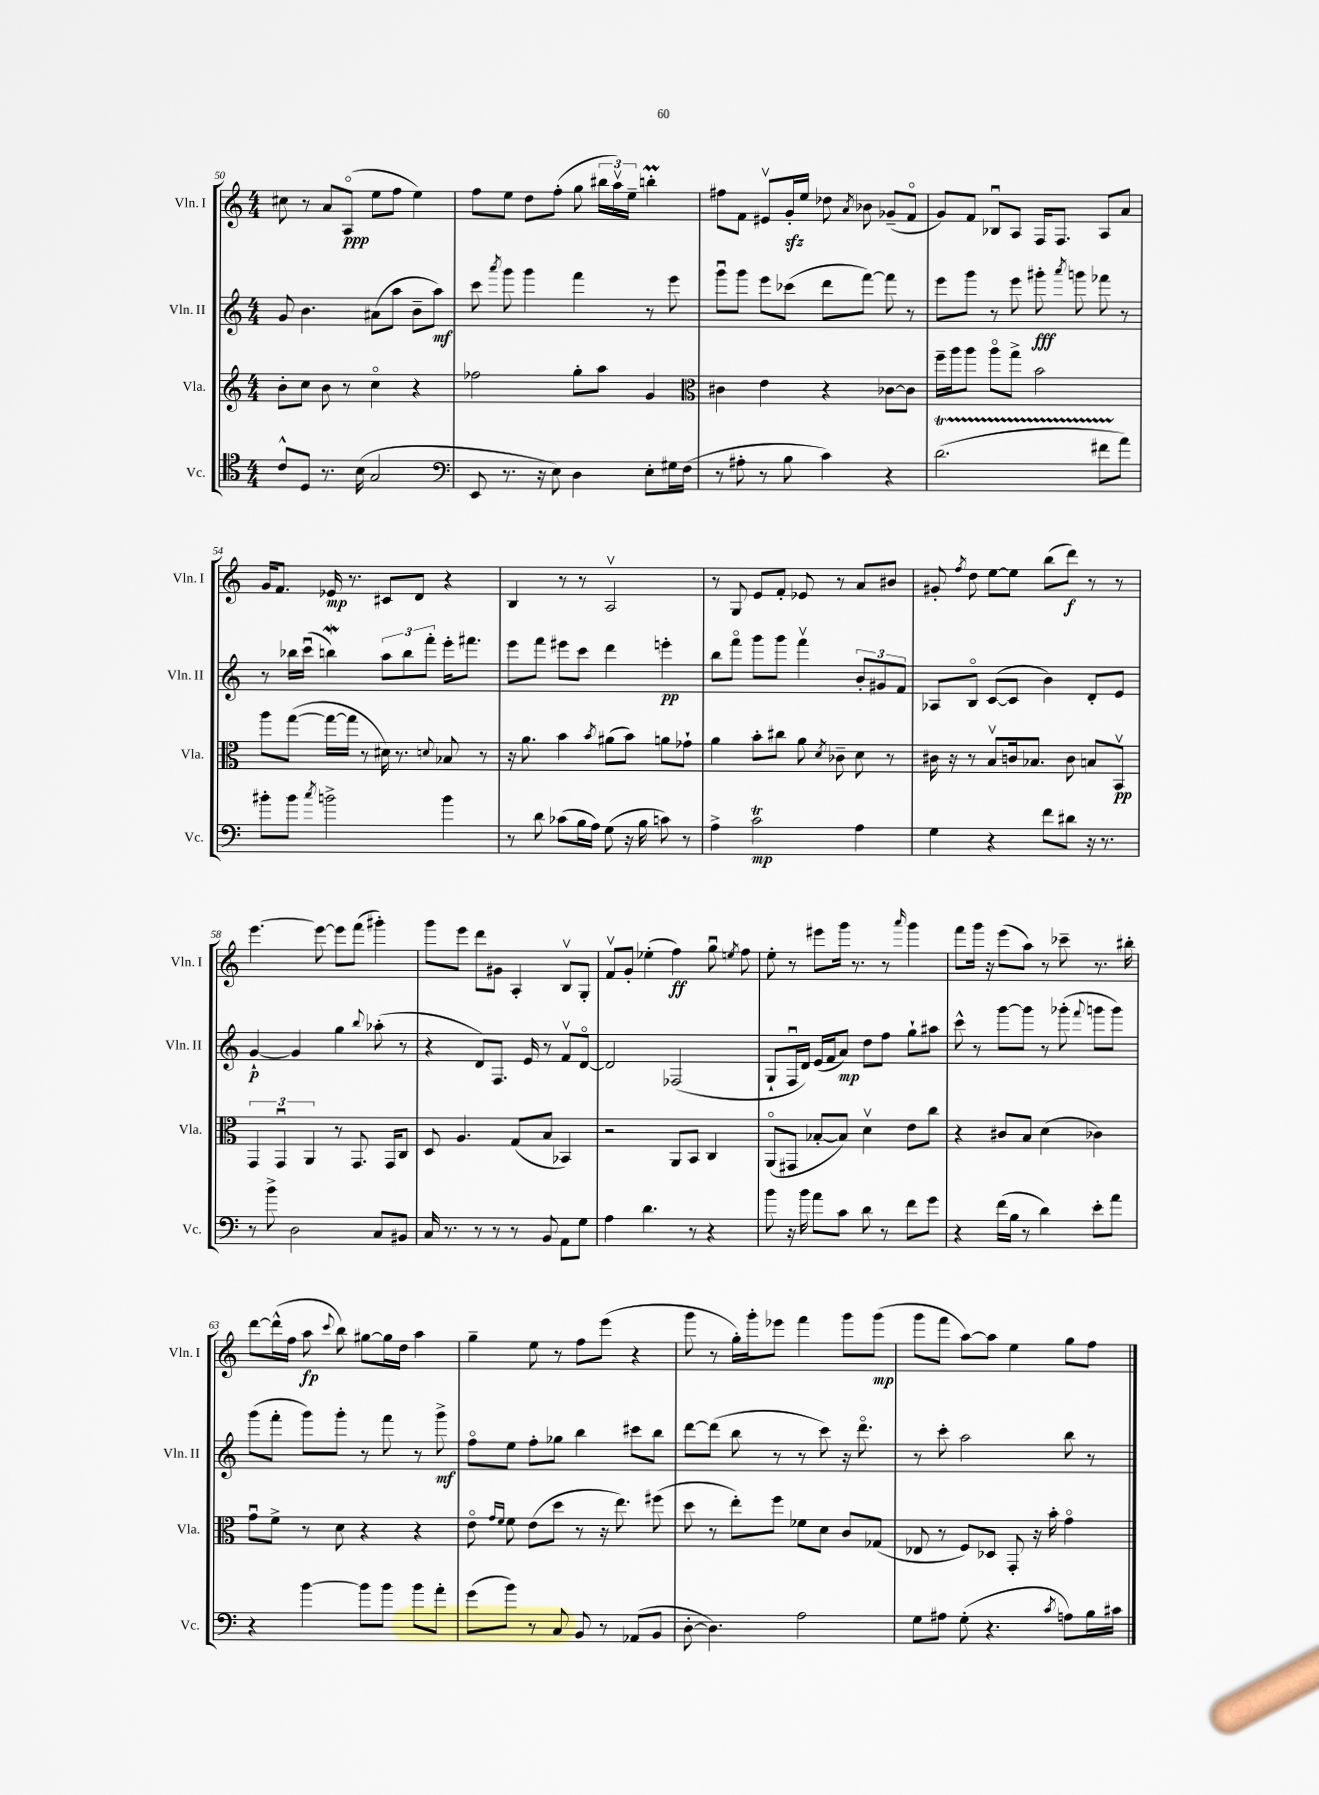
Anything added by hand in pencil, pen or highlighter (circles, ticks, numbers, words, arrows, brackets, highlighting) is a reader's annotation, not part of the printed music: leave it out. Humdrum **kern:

**kern	**kern	**kern	**kern
*staff4	*staff3	*staff2	*staff1
*clefC4	*clefG2	*clefG2	*clefG2
*k[]	*k[]	*k[]	*k[]
*M4/4	*M4/4	*M4/4	*M4/4
8c^^/L	8b'\L	8g/	8cc#\
8D/J	8cc\J	4.b\	8r
8.r	8b\	.	8a/L
.	8r	.	(8Ao/J
(16B\	.	.	.
2G/	4cco\	(8a#\L	8ee\L
.	.	8aa\J	8ff\J
.	4r	8b~\L	4ee\)
.	.	8aa\J)	.
=	=	=	=
*clefF4	*	*	*
8EE/	2ff-\	8ccc\	8ff\L
.	.	8qaaa/	.
8.r	.	8ggg\	8ee\J
.	.	4ggg\	8dd\L
16r	.	.	.
8E\)	.	.	(8ff'\J
4D\	8gg'\L	4fff\	8gg\
.	8aa\J	.	24bb#\LL
.	.	.	24aav\)
.	.	.	24ee~\JJ
8E'\L	4g/	8r	4bb'\
16G#\L	.	8eee\	.
(16F\JJ	.	.	.
=	=	=	=
*	*clefC3	*	*
8r	4c#\	8gggu\L	8ff#\L
8A#'\	.	8ggg\J	8f\J
8r	4e\	8eee\L	8e#v/L
8B\	.	(8ccc-\J	16g'/L
.	.	.	16ee/JJ
4c\)	4r	8ddd\L	8dd-\
.	.	.	8qa/
.	.	[8fff\J)	8b-\
4r	[8c-\L	8fff\]	(8g-~/L
.	8c-\]J	8r	8fo/J
=	=	=	=
(2.d\	16ff~\LL	8eee\L	8g/L)
.	16aa\J	.	.
.	8aa\J	8ggg\J	8f/J
.	8aao\L	8r	8B-u/L
.	8gg^\J	8eee\	8A/J
.	2b\	8ggg#'\	16F/LK
.	.	.	8.F/J
.	.	8qaaa/	.
.	.	8ggg\	.
8f#\L	.	8fff-\	8A/L
8a\J)	.	8r	8a/J
=	=	=	=
8b#'\L	8aa\L	8r	16g/LK
.	.	.	8.f/J
8b#\J	([8gg\J	16bb-\LL	.
.	.	(16cccu\JJ	.
8qcc/	.	.	.
2b^\	16gg\_LL	4bb\)	16e-/
.	16gg\]JJ	.	8.r
.	8r	.	.
.	16d#\)	12aa\L	8c#/L
.	8.r	.	.
.	.	12bb\	.
.	.	.	8d/J
.	.	12fff'\J	.
.	8qqd/	.	.
4b\	8B-/	16eee'\LK	4r
.	.	8.fff#\J	.
.	8r	.	.
=	=	=	=
8r	16r	8eee\L	4B/
.	8.a\	.	.
8d\	.	8fff\J	.
(8c-\L	4b\	8eee#\L	8r
16B\L	.	8ccc\J	8r
16A\JJ)	.	.	.
.	8qb/	.	.
(8G\	(8a#\L	4ddd\	2Av/
16r	8b\J)	.	.
16B\	.	.	.
8c\)	8a\L	4eee'\	.
8r	8g-`\J	.	.
=	=	=	=
4A^\	4a\	8bb\L	8r
.	.	8fffo\J	8G/
2c\	8b'\L	8ggg\L	8e/L
.	8cc#\J	8ggg\J	8f'/J
.	8a\	4fffv\	8e-/
.	8qd/	.	.
.	8c-~\	.	8r
4A\	8d\	12b'/L	8a/L
.	.	12g#/	.
.	8r	.	8b#/J
.	.	12f/J	.
=	=	=	=
4G\	16c#\	8A-/L	8g#'/
.	16r	.	.
.	.	.	8qff/
.	8r	8Bo/J	8dd\
4r	8Bv/L	([8c/L	[8ee\L
.	16c/k	8c/]J	8ee\]J
.	8.B-/J	.	.
8f\L	.	4b\)	(8bb\L
8d#\J	8c\	.	8ddd\J)
16r	8B/L	8d'/L	8r
8.r	.	.	.
.	8BBv/J	8e/J	8r
=	=	=	=
8r	6GG/	[4g`/	[4.eee\
8b^\	.	.	.
.	6GGu/	.	.
2D\	.	4g/]	.
.	6AA/	.	.
.	.	.	8eee\_
.	8r	4gg\	8eee\]L
.	8.GG/	.	(8fff\J
.	.	8qqbb/	.
8C/L	.	(8aa-'\	4ggg#'\)
.	16GG/LK	.	.
8BB#/J	8C/J	8r	.
=	=	=	=
16C/	8D/	4r	8ggg\L
8.r	.	.	.
.	4.A/	.	8eee\J
8r	.	8d/L)	8ddd\L
8r	.	8.F/J	8g#\J
8r	(8G/L	.	4A'/
.	.	16e/	.
8BB/	8B/J	8r	.
8AA\L	4BB-/)	8fv/L	8Bv/L
8G\J	.	[8do/J	8G'/J
=	=	=	=
4A\	2r	2d/]	8fv/L
.	.	.	8g'/J
4.d\	.	.	(4ee-'\
.	8AA/L	(2F-/	4ff\)
8r	8BB/J	.	.
4r	4C/	.	8ggu\
.	.	.	8qee/
.	.	.	8ff\
=	=	=	=
8b\	(8AAo/L	8G`/L	8ee'\
16r	8GG#/J	16Fu/L	8r
16b\	.	16d/JJ)	.
8a\L	[8B-'/L	(16e/LL	8eee#\L
.	.	16f/J	.
8c\J	8B-/]J)	8a/J)	16ggg\Jk
.	.	.	8.r
8d\	4dv\	8dd\L	.
8r	.	8ff\J	8r
.	.	.	16qqaaa/
8f\L	8e\L	8gg`\L	4ggg\
8g\J	8cc\J	8aa#\J	.
=	=	=	=
4r	4r	8ccc^^\	8fff\L
.	.	8r	16ggg\Jk
.	.	.	16r
(16f\LL	8c#/L	[8ggg\L	(8eee\L
16B\JJ	.	.	.
8r	8B/J	8ggg\]J	8aa\J)
4d\)	(4d\	8r	8r
.	.	(8ggg-'\	8ccc-~\
.	.	8qqfff/	.
8e'\L	4c-\)	8ggg\L	8.r
8a\J	.	8ggg\J)	.
.	.	.	16bb#'\
=	=	=	=
4r	8gu\L	(8ggg\L	[8ddd\L
.	8f^\J	8fff'\J	(16ddd^^\]L
.	.	.	16ff\JJ
[4b\	8r	8ggg\L)	8aa\
.	.	.	8qqccc/
.	8d\	8ggg'\J	8bb\)
8b\]L	4r	8r	[8gg#\L
8b\J	.	8fff\	16gg#\]L
.	.	.	16dd\JJ
8b\L	4r	8r	4aa\
8a'\J	.	8ggg^\	.
=	=	=	=
(8g\L	8eo\	8ffo\L	4gg~\
.	16qqg/LL	.	.
.	16qqf/JJ	.	.
8b\J)	8f\	8ee\J	.
8r	(8e\L	8ff'\L	8ee\
8C/	8dd\J	8gg-\J	8r
8BB/	8r	4bb\	8ff\L
8r	16r	.	(8eee\J
.	8.ee\)	.	.
(8AA-/L	.	8ccc#\L	4r
8BB/J	(8ff#\	8bb\J	.
=	=	=	=
[8D'\	8dd\	[8ddd\L	8ggg\
4.D\])	8r	(8ddd\]J	8r
.	8ee'\L)	8bb\	16gg'\LL)
.	.	.	16ggg'\J
.	8ff\J	8r	8eee-\J
2A\	8f-\L	8r	4fff\
.	8d\J	8ccc\)	.
.	8c/L	16r	8ggg\L
.	.	8.dddo\	.
.	(8G-/J	.	(8ggg\J
=	=	=	=
8G\L	8E-/	8r	8ggg\L
8A#\J	8r	8ccc'\	8fff\J
(8G'\	8F/L)	2aa\	[8aa\L)
4.r	8D-/J	.	8aa\]J
.	8GG'/	.	4ee\
.	16r	.	.
.	16b'\	.	.
8qc/	.	.	.
8A\L)	4go\	8bb\	8gg\L
16B\L	.	8r	8ff\J
16c#\JJ	.	.	.
==	==	==	==
*-	*-	*-	*-
